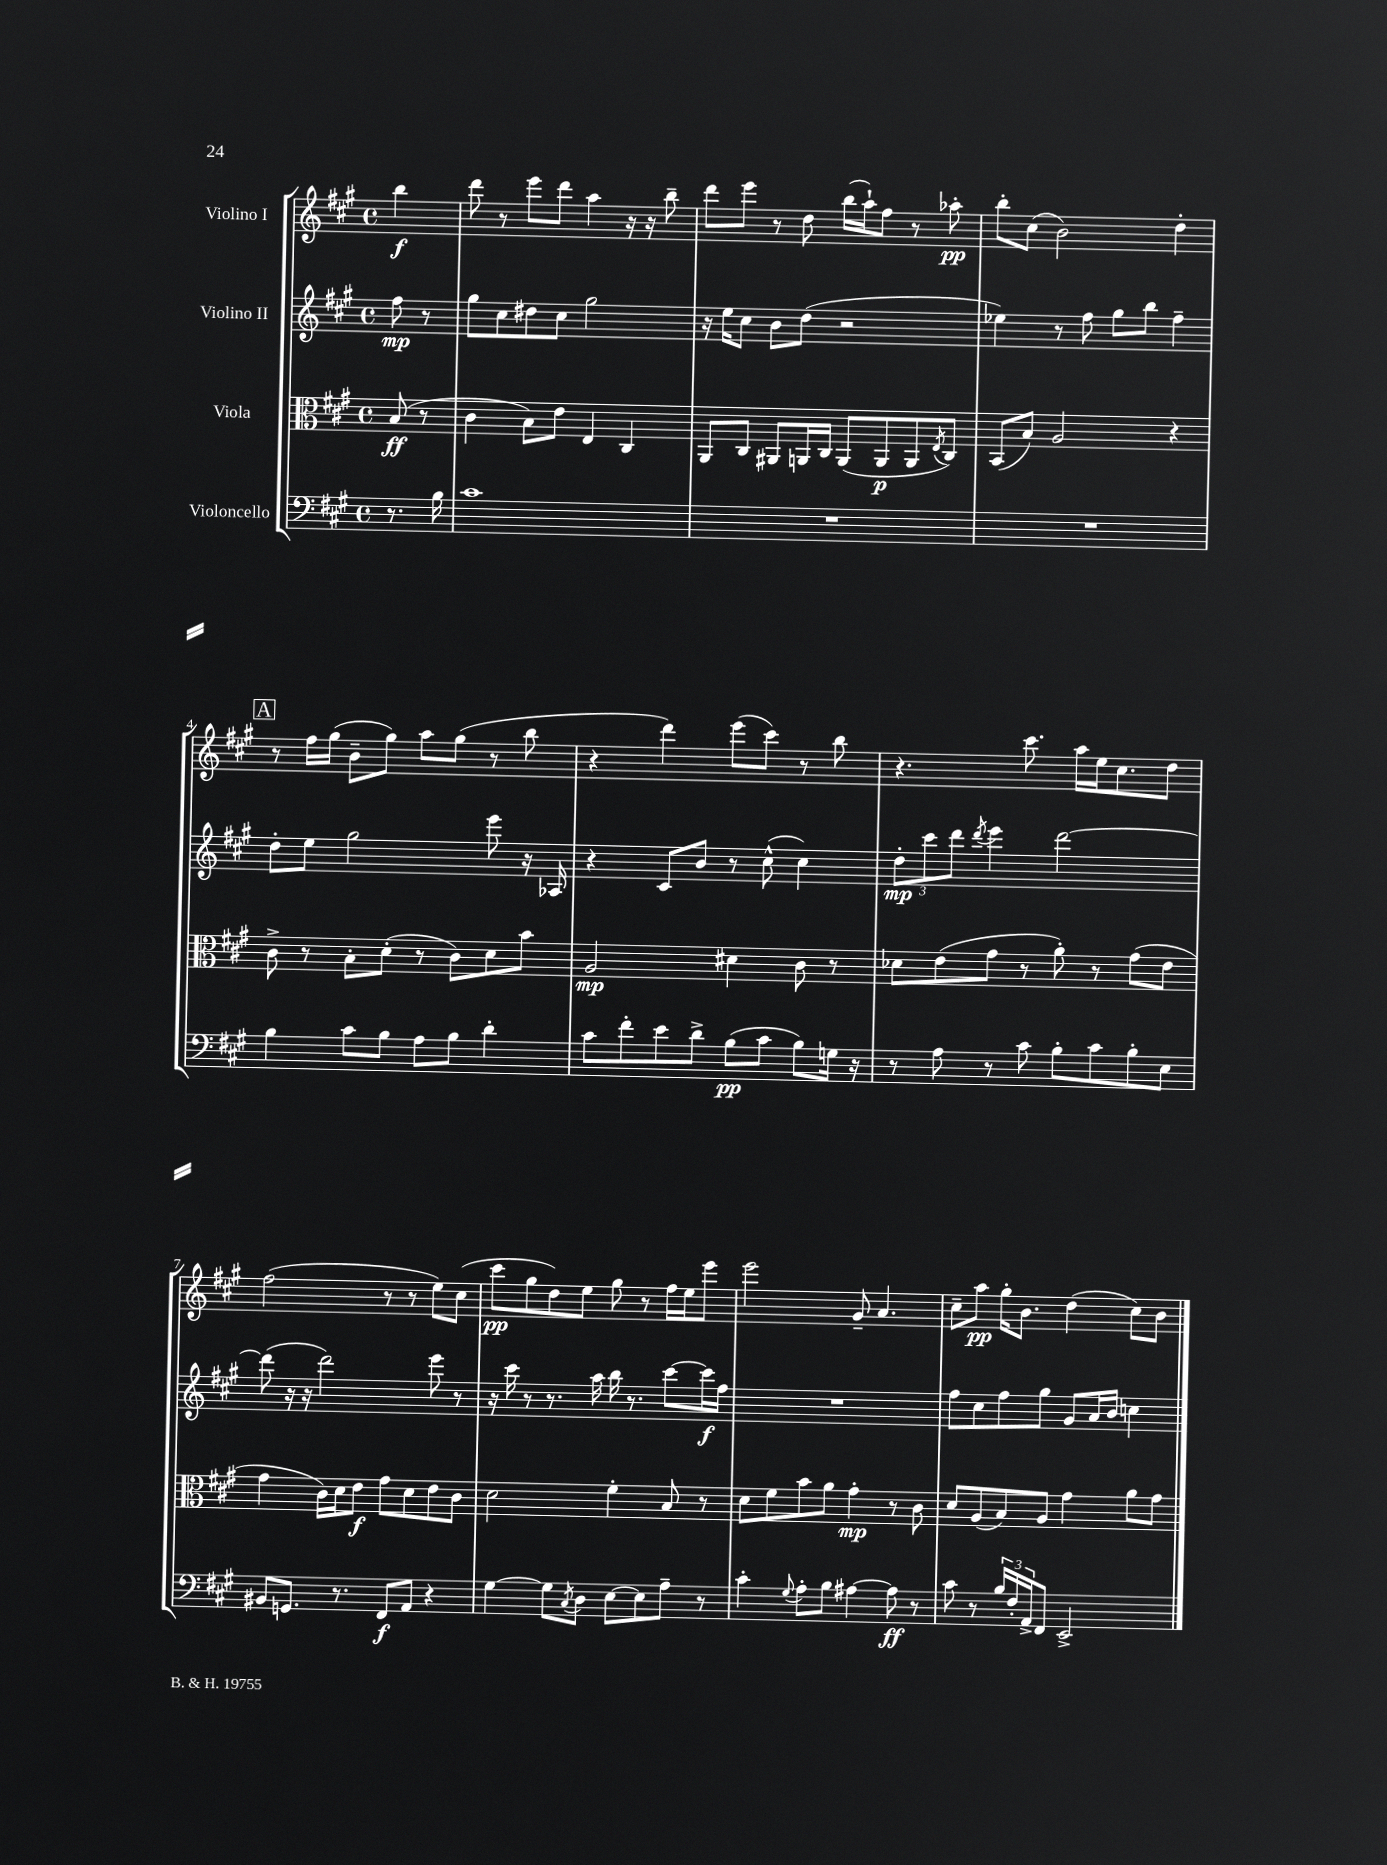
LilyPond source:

<<
\new StaffGroup <<
\new Staff = "s0" \with { instrumentName = "Violino I" } {
    \clef treble \key a \major \defaultTimeSignature \time 4/4 \partial 4
    b''4\f |
    d'''8 r8 e'''8 d'''8 a''4 r16 r16 b''8-- |
    d'''8 e'''8 r8 d''8 b''16( a''16-!) fis''8 r8 aes''8-.\pp |
    b''8-. cis''8( b'2) d''4-. |
    \mark \markup { \box "A" } r8 fis''16 gis''16( b'8-- gis''8) a''8 gis''8( r8 b''8 |
    r4 d'''4) e'''8( cis'''8) r8 b''8 |
    r4. cis'''8. a''16 e''16 cis''8. d''8 |
    fis''2( r8 r8 e''8) cis''8( |
    cis'''8\pp gis''8 d''8) e''8 gis''8 r8 fis''16 e''16 e'''8 |
    e'''2 gis'8-- a'4. |
    cis''8-- a''8\pp gis''16-. b'8. d''4( cis''8) b'8 \bar "|." |
}
\new Staff = "s1" \with { instrumentName = "Violino II" } {
    \clef treble \key a \major \defaultTimeSignature \time 4/4 \partial 4
    fis''8\mp r8 |
    gis''8 cis''8 dis''8 cis''8 gis''2 |
    r16 e''16 cis''8 b'8 d''8( r2 |
    ees''4) r8 fis''8 gis''8 b''8 fis''4-- |
    \mark \markup { \box "A" } d''8-. e''8 gis''2 e'''8 r16 aes16 |
    r4 cis'8 b'8 r8 cis''8-^( cis''4) |
    \tuplet 3/2 { d''8-.\mp cis'''8 d'''8 } \acciaccatura { d'''8 } e'''4 d'''2~ |
    d'''8( r16 r16 d'''2) e'''8 r8 |
    r16 cis'''16 r8 r8. a''16 b''16 r8. cis'''8~ cis'''16\f fis''16 |
    R1 |
    fis''8 cis''8 fis''8 gis''8 gis'8 a'16 b'16 c''4 \bar "|." |
}
\new Staff = "s2" \with { instrumentName = "Viola" } {
    \clef alto \key a \major \defaultTimeSignature \time 4/4 \partial 4
    b8\ff( r8 |
    cis'4 b8) e'8 e4 cis4 |
    a,8 cis8 ais,8 a,16 cis16 a,8( a,8\p a,8 \acciaccatura { e8 } cis8) |
    b,8( b8) a2 r4 |
    \mark \markup { \box "A" } cis'8-> r8 b8-. d'8-.( r8 cis'8) d'8 b'8 |
    a2\mp dis'4 cis'8 r8 |
    des'8 e'8( gis'8 r8 a'8-.) r8 gis'8( e'8 |
    gis'4 cis'16) d'16 e'8\f gis'8 d'8 e'8 cis'8 |
    d'2 fis'4-. b8 r8 |
    d'8 fis'8 b'8 a'8 gis'4-.\mp r8 cis'8 |
    d'8 a8( b8) a8 gis'4 a'8 gis'8 \bar "|." |
}
\new Staff = "s3" \with { instrumentName = "Violoncello" } {
    \clef bass \key a \major \defaultTimeSignature \time 4/4 \partial 4
    r8. b16 |
    cis'1 |
    R1 |
    R1 |
    \mark \markup { \box "A" } b4 cis'8 b8 a8 b8 d'4-. |
    cis'8 fis'8-. e'8 d'8-> b8\pp( cis'8 b8) g16 r16 |
    r8 a8 r8 cis'8 b8-. cis'8 b8-. e8 |
    bis,8 g,8. r8. fis,8\f a,8 r4 |
    gis4~ gis8 \acciaccatura { cis8 } d8 e8~ e8 a8-- r8 |
    cis'4-. \appoggiatura { gis8 } a8-. b8 ais4~ ais8\ff r8 |
    cis'8 r8 \tuplet 3/2 { b16 fis16-. a,16-> } fis,8 e,2-> \bar "|." |
}
>>
>>
